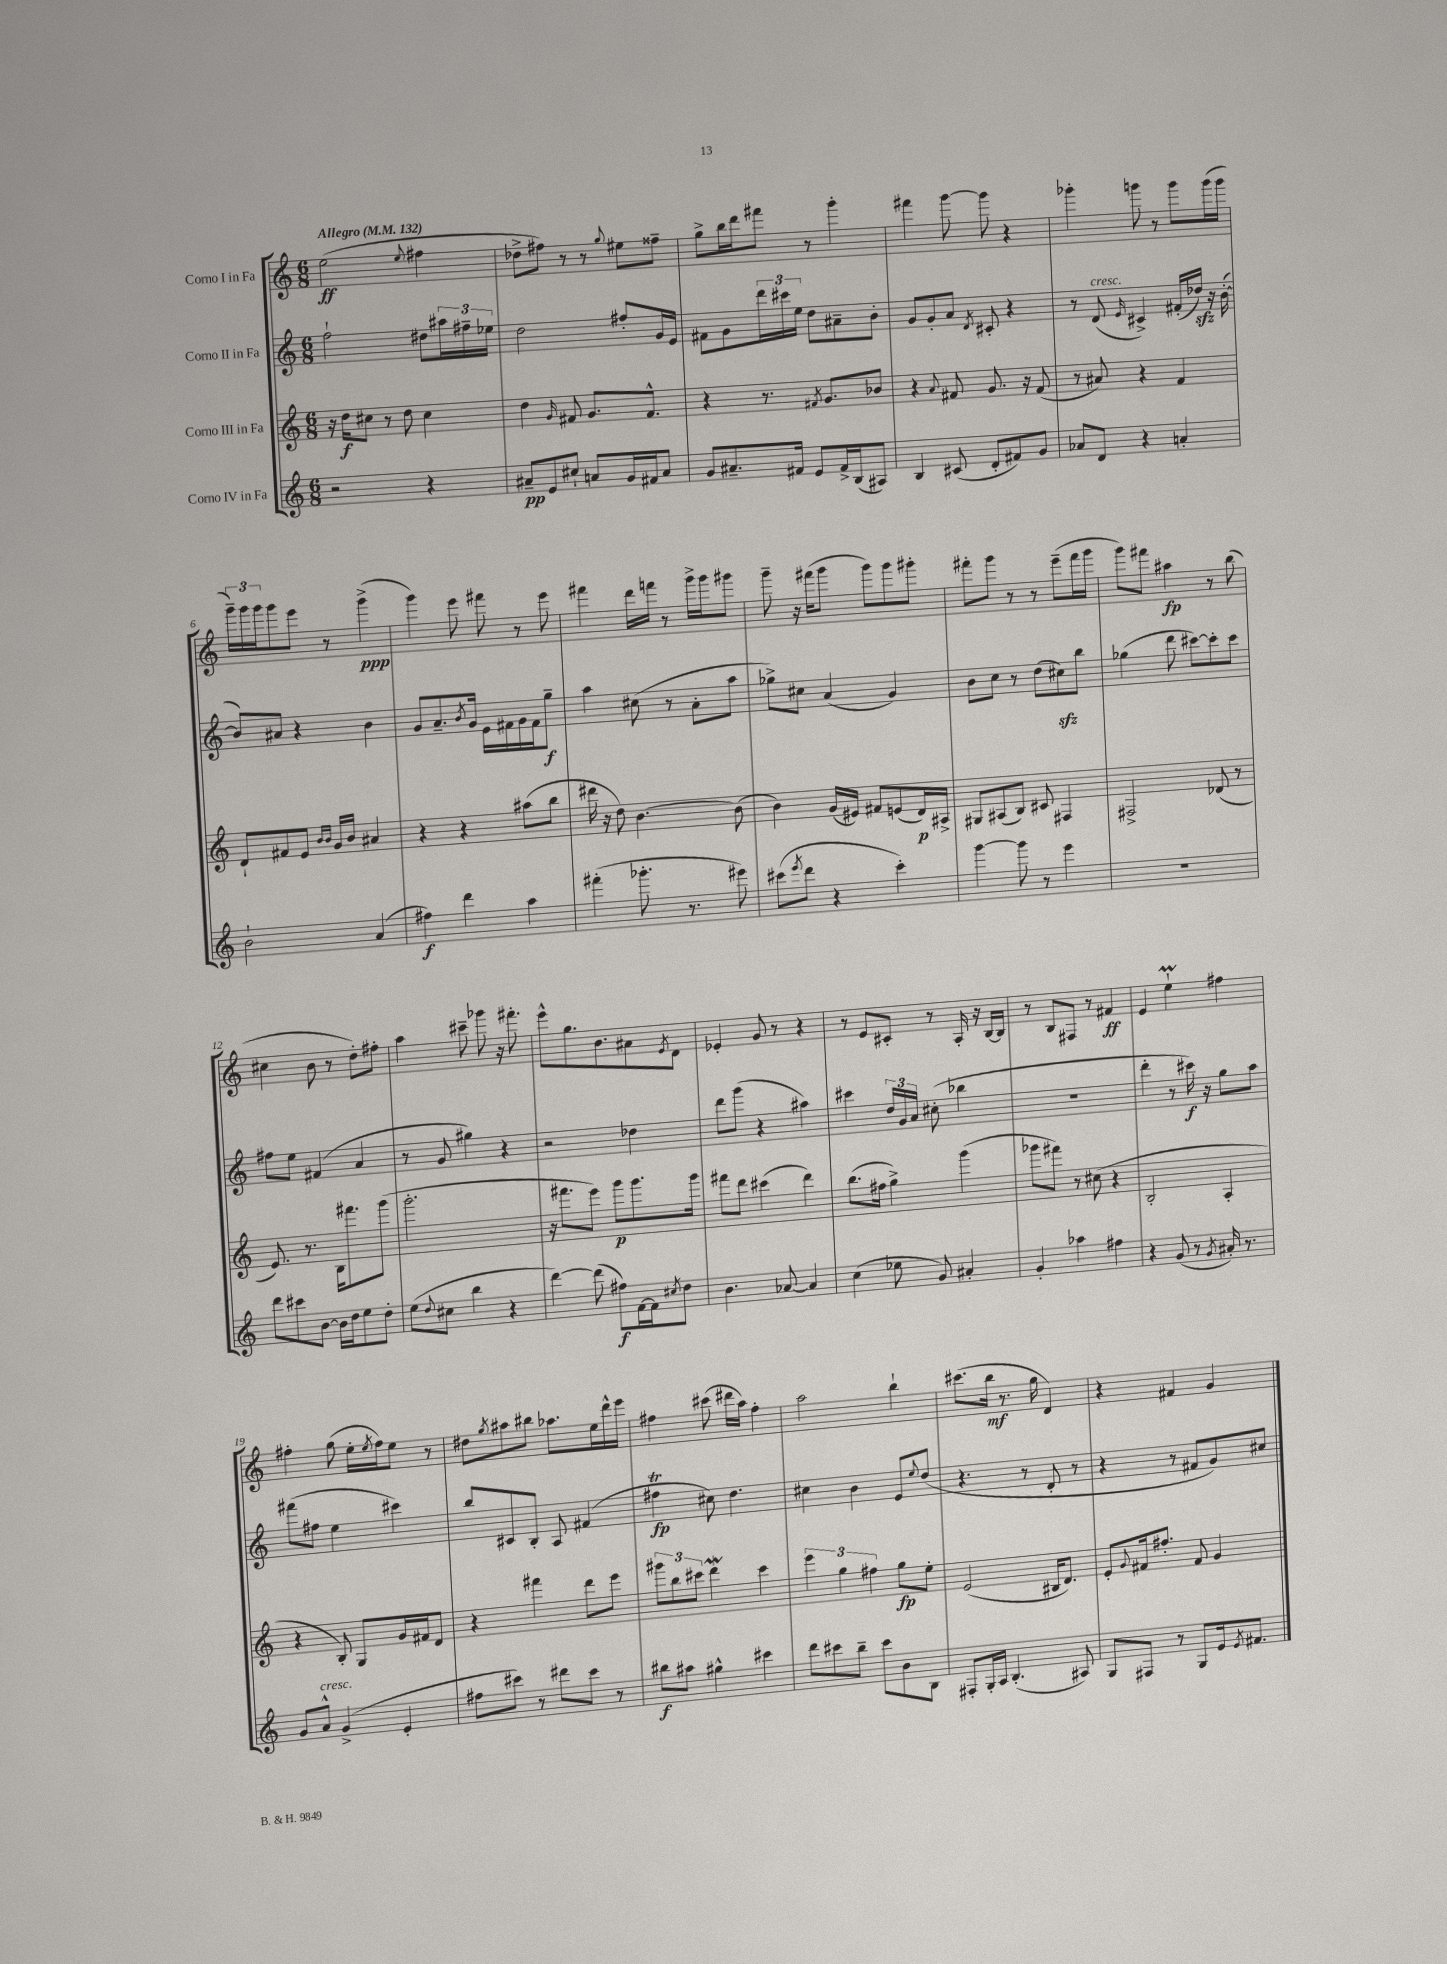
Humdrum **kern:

**kern	**kern	**kern	**kern
*staff4	*staff3	*staff2	*staff1
*clefG2	*clefG2	*clefG2	*clefG2
*k[]	*k[]	*k[]	*k[]
*M6/8	*M6/8	*M6/8	*M6/8
*MM132	*MM132	*MM132	*MM132
2r	16r	2ff`	(2ee
.	16dd	.	.
.	8cc#	.	.
.	8r	.	.
.	8dd	.	.
.	.	.	8qqee
4r	4cc#	8dd#	4ff#
.	.	24aa#	.
.	.	24ff#~	.
.	.	24ee-	.
=	=	=	=
8a#~	4dd	2dd	8dd-^
8e	.	.	8ff#)
.	16qqg	.	.
8cc#`	8f#	.	8r
8a	8.g	.	8r
.	.	.	8qqgg
16g	.	8ff#'	8ee#
16f#	8.f#^^	.	.
8a	.	16g	8ff##~
.	.	16e	.
=	=	=	=
8g	4r	8f#	8gg^
8.a#~	.	8g	16bb
.	.	.	16ddd
.	8.r	24ddd	8fff#
.	.	24ccc#	.
16f#	.	.	.
.	.	24ee	.
8e	.	8dd	8r
.	8qf#	.	.
.	8.g	.	.
16f#^	.	8a#~	4ggg'
(16B	.	.	.
8A#)	8b-	8b'	.
=	=	=	=
4B	4r	8g	4fff#
.	.	8g'	.
.	8qqa	.	.
(8c#	8f#	8a	[8ggg
.	.	8qd	.
8d'	8.g	8c#'	8ggg]
8f#)	.	4r	4r
.	16r	.	.
8g	(8f#	.	.
=	=	=	=
8a-	8r	8r	4ggg-'
8d	8a#)	(8d	.
.	.	16qqe	.
4r	4r	4c#^)	8ggg
.	.	.	8r
4a'	4f	(16f#'	8ggg
.	.	16dd-)	.
.	.	16r	(16ggg
.	.	([16b'	16ggg
=	=	=	=
2b`	8d`	8b])	24ggg~)
.	.	.	24ggg
.	.	.	24ggg
.	8f#	8a#	8ggg
.	8e	4r	8eee
.	16qqb	.	.
.	16qqb	.	.
.	16g	.	8r
.	16b	.	.
(4a	4a#	4b	(4ggg^
=	=	=	=
4ff#)	4r	8g	4ggg)
.	.	8.a~	.
4ddd	4r	.	8eee
.	.	8qb	.
.	.	16g	.
.	.	16e	8fff#
.	.	16f#	.
4aa	(8aa#	16g	8r
.	.	16f#	.
.	8bb	8gg~	8eee
=	=	=	=
(4fff#'	16ddd#	4aa	4fff#
.	16r	.	.
.	8dd)	.	.
8.ggg-'	[4.b	(8cc#	16ddd
.	.	.	16fff
.	.	8r	8r
8.r	.	.	.
.	.	8a'	16ggg^
.	.	.	16ggg
8eee#)	(8b]	8aa	8ggg#
=	=	=	=
(8ccc#	4b)	8gg-^)	8ggg~
8qeee	.	.	.
8ddd	.	8cc#	16r
.	.	.	(16fff#
4r	(16g	(4a	8ggg
.	16e#)	.	.
.	8f#	.	8ggg)
4ccc#')	(8e	4g)	8ggg
.	16d)	.	8ggg#'
.	16A#^	.	.
=	=	=	=
[4ggg	8G#	8b	8fff#'
.	(8A#	8cc	8ggg
8ggg]	8B)	8r	8r
8r	8c#	(8dd	8r
4eee	4F#	8cc#)	(8eee~
.	.	8bb	16fff#
.	.	.	16ggg
=	=	=	=
2.r	2F#^	(4gg-	8ggg)
.	.	.	8fff#
.	.	8ddd	4aa#
.	.	[8ccc#)	.
.	(8d-	8ccc#']	8r
.	8r	8ccc#	(8bb
=	=	=	=
8ddd	8.e)	8ff#	4cc#
8ccc#	.	8ee	.
.	8.r	.	.
[8b	.	(4f#	8b
16b]	16B	.	8r
16dd	8.fff#	.	.
8ee	.	4a	8dd')
8dd'	(8ggg	.	8ff#'
=	=	=	=
(8ee	2.ggg'	8r	4aa
8qqdd	.	.	.
8cc#	.	8g	.
4bb	.	4gg#)	8ccc#~
.	.	.	8ggg-
4r	.	4r	16r
.	.	.	8.fff#'
=	=	=	=
[4ddd)	16r	2r	8eee^^
.	8.fff#	.	.
.	.	.	8.gg
(8ddd]	8eee)	.	.
.	.	.	8.b
8ff#)	8ggg	.	.
[16f	8.ggg	4dd-	8a#
16f]	.	.	.
8qcc#	.	.	8qe
8dd	.	.	8d
.	16ggg	.	.
=	=	=	=
4.b	8fff#	8ddd	4e-'
.	8ddd	(8ggg	.
.	(4ccc#	4r	8g
[8a-	.	.	8r
4a-]	4ddd)	4aa#)	4r
=	=	=	=
(4cc	(8.bb	4ccc#	8r
.	.	.	8e
.	16ff#	.	.
8ee-	4gg^)	24dd	8c#'
.	.	24g	.
.	.	24a	.
8g)	.	(8cc#'	8r
4a#'	(4ggg	4bb-	16A'
.	.	.	16r
.	.	.	[16B
.	.	.	16B]
=	=	=	=
4g'	8ggg-	2.r	8r
.	8fff#)	.	8B
4aa-	8r	.	8F#
.	(8cc#	.	8r
4ff#	4r	.	4f#
=	=	=	=
4r	2B'	4ddd'	4e
(8g	.	8r	4ee`
8r	.	16ccc#)	.
.	.	16r	.
8qg	.	.	.
16a#')	4A'	8gg	4ff#
8.r	.	.	.
.	.	8aa	.
=	=	=	=
8g	4r	(8fff#	4ff#'
8a^^	.	8ff#	.
(4g^	8B')	4ee	(8gg
.	8G	.	16ee'
.	.	.	8qee
.	.	.	16ff#)
4e'	16g	4ccc#)	8ee
.	16f#	.	.
.	8d	.	8r
=	=	=	=
8ff#	4r	8bb	8dd#
.	.	.	8qgg
8ccc#)	.	8c#	8aa#
8r	4fff#	8B'	8bb#
8ddd#	.	8A	8.aa-
8ccc#	8ddd	(4f#	.
.	.	.	16ee
8r	8eee	.	16ddd^^
.	.	.	16eee
=	=	=	=
8bb#	12ggg#	4ff#	4ff#
.	12bb	.	.
8aa#	.	.	.
.	12ccc#	.	.
4gg#^^	4ddd	8cc#)	(8ccc#
.	.	4.dd	16ddd#
.	.	.	16aa)
4ccc#	4ccc#	.	4ff#'
=	=	=	=
8ddd	6eee	4cc#	2aa
8ccc#	.	.	.
.	6gg	.	.
8bb~	.	4b	.
.	6ff#	.	.
8ccc#	.	.	.
8b	8gg	8e	4bb`
.	.	8qqee	.
8B	8ee'	(8dd	.
=	=	=	=
8F#'	(2e	4.r	(8.ccc#
16G'	.	.	.
16A	.	.	16bb
(4.B'	.	.	8.r
.	.	8r	.
.	.	.	16gg
.	16B#	8d'	4d)
.	8.d)	.	.
8A#)	.	8r	.
=	=	=	=
8G	8e'	4r	4r
.	8qqg	.	.
8F#	16f#	.	.
.	8.ff#'	.	.
8r	.	8r	4f#
8G	8f#	8f#	.
16e	4g	8g)	4g
8qe	.	.	.
8.f#	.	.	.
.	.	8cc#	.
==	==	==	==
*-	*-	*-	*-
